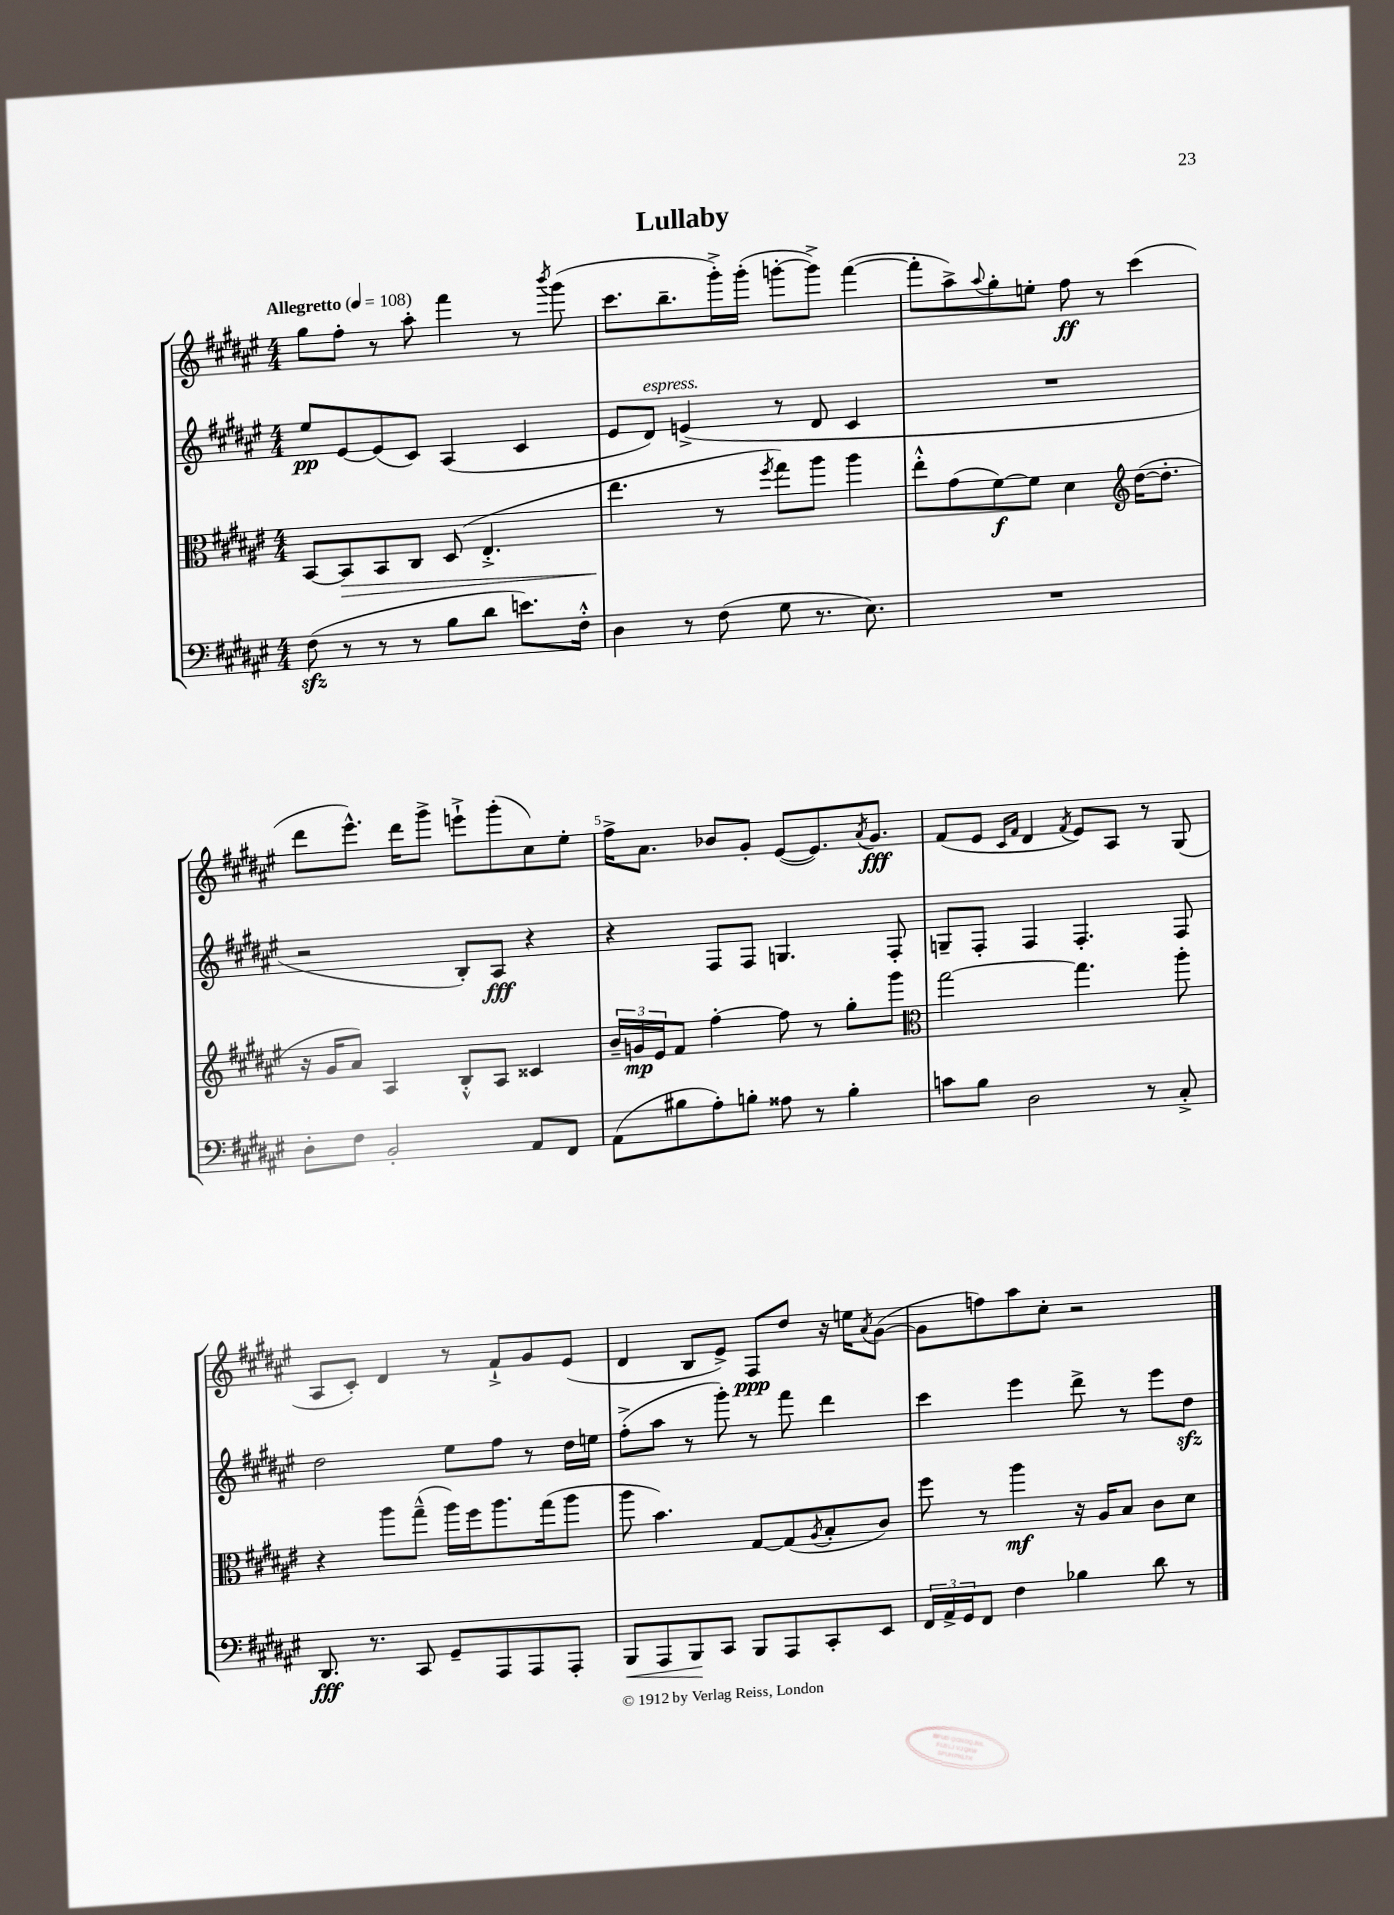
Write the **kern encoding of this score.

**kern	**dynam	**kern	**dynam	**kern	**dynam	**kern	**dynam
*part4	*part4	*part3	*part3	*part2	*part2	*part1	*part1
*staff4	*staff4	*staff3	*staff3	*staff2	*staff2	*staff1	*staff1
*clefF4	*	*clefC3	*	*clefG2	*	*clefG2	*
*k[f#c#g#d#a#e#]	*	*k[f#c#g#d#a#e#]	*	*k[f#c#g#d#a#e#]	*	*k[f#c#g#d#a#e#]	*
*M4/4	*	*M4/4	*	*M4/4	*	*M4/4	*
*MM108	*	*MM108	*	*MM108	*	*MM108	*
=1	=1	=1	=1	=1	=1	=1	=1
!	!	!	!	!	!	!LO:TX:a:B:t=Allegretto	!
(8F#zz\	.	[8BB/L	.	8ee#/L	pp	8gg#\L	.
!	!	!	!LO:HP:b	!	!	!	!
8r	.	8BB/]	>	[8e#/	.	8ff#'\J	.
8r	.	8BB/	.	(8e#/]	.	8r	.
8r	.	8C#/J	.	8c#/J)	.	8aa#'\	.
8B\L	.	(8D#/	.	(4A#/	.	4fff#\	.
8d#\J	.	4.E#'^/	.	.	.	.	.
8.en\L)	.	.	.	4c#/	.	8r	.
.	.	.	.	.	.	8qbbb/	.
.	.	.	.	.	.	(8ggg#\	.
16F#'^^\Jk	.	.	.	.	.	.	.
=2	=2	=2	=2	=2	=2	=2	=2
4D#\	.	4.ee#\	.	8e#/L	.	8.ccc#\L	.
!	!	!	!	!LO:TX:a:i:t=espress.	!	!	!
.	.	.	.	8d#/J)	.	.	.
.	.	.	.	.	.	8.bb~\	.
8r	.	.	.	(4en^/	.	.	.
(8F#\	.	8r	]	.	.	16ggg#'^\L)	.
.	.	.	.	.	.	(16ggg#'\JJ	.
.	.	8qff#/	.	.	.	.	.
8G#\	.	8gg#\L)	.	8r	.	[8gggn'\L	.
8.r	.	8aa#\J	.	8d#/	.	8ggg^\J])	.
.	.	4aa#\	.	4c#/	.	([4fff#\	.
8.E#\)	.	.	.	.	.	.	.
=3	=3	=3	=3	=3	=3	=3	=3
1r	.	8ee#'^^\L	.	1r	.	8fff#'\L]	.
.	.	(8g#\	.	.	.	8aa#^\)	.
.	.	.	.	.	.	8qqaa#/	.
.	.	[8f#\)	f	.	.	8gg#'\	.
.	.	8f#\J]	.	.	.	8een'\J	.
.	.	4d#\	.	.	.	8ff#\	ff
.	.	.	.	.	.	8r	.
*	*	*clefG2	*	*	*	*	*
.	.	([16dd#\KL	.	.	.	(4ccc#\	.
.	.	8.dd#'\J]	.	.	.	.	.
!!LO:LB:g=z
=4	=4	=4	=4	=4	=4	=4	=4
8D#'\L	.	16r	.	2r	.	8ddd#\L	.
.	.	16g#/KL	.	.	.	.	.
8F#\J	.	8a#/J)	.	.	.	8.eee#^^\J)	.
2BB'/	.	4A#/	.	.	.	.	.
.	.	.	.	.	.	16ddd#\KL	.
.	.	.	.	.	.	8ggg#^\J	.
.	.	8B'^^/L	.	8B'/L)	.	8eeen`^\L	.
.	.	8A#/J	.	8A#/J	fff	(8ggg#'\	.
8AA#/L	.	4c##X/	.	4r	.	8cc#\)	.
8FF#/J	.	.	.	.	.	8ee#'\J	.
=5	=5	=5	=5	=5	=5	=5	=5
(8AA#\L	.	24b~/LL	.	4r	.	16ff#^\KL	.
.	.	24gn/	mp	.	.	.	.
.	.	.	.	.	.	8.a#\J	.
.	.	24e#/J	.	.	.	.	.
8B#X\	.	8f#/J	.	.	.	.	.
8A#'\)	.	[4ff#'\	.	8F#/L	.	8b-X/L	.
8Bn'\J	.	.	.	8F#/J	.	8g#'/J	.
8A##X\	.	8ff#\]	.	4.Gn/	.	([8e#/L	.
8r	.	8r	.	.	.	8.e#/])	.
4B'\	.	8gg#'\L	.	.	.	.	.
.	.	.	.	.	.	8qa#/	.
.	.	.	.	.	.	8.g#/J	fff
.	.	8ggg#\J	.	8F#'/	.	.	.
=6	=6	=6	=6	=6	=6	=6	=6
*	*	*clefC3	*	*	*	*	*
8cn\L	.	[2gg#\	.	8Gn~/L	.	(8f#/L	.
8B\J	.	.	.	8F#'/J	.	8e#/J	.
.	.	.	.	.	.	16qqc#/LL	.
.	.	.	.	.	.	16qqf#/JJ	.
2D#\	.	.	.	4F#/	.	4d#/	.
.	.	.	.	.	.	8qf#/	.
.	.	4.gg#\]	.	4.F#'/	.	8e#/L)	.
.	.	.	.	.	.	8A#/J	.
8r	.	.	.	.	.	8r	.
8C#'^/	.	8aa#'\	.	8F#/	.	(8G#/	.
!!LO:LB:g=z
=7	=7	=7	=7	=7	=7	=7	=7
8.DD#/	fff	4r	.	2dd#\	.	8A#/L	.
.	.	.	.	.	.	8c#'/J)	.
8.r	.	.	.	.	.	.	.
.	.	8aa#\L	.	.	.	4d#/	.
8CC#/	.	(8gg#~^^\J	.	.	.	.	.
8GG#~/L	.	16aa#\LL)	.	8ee#\L	.	8r	.
.	.	16ff#\J	.	.	.	.	.
8AAA#/	.	8.aa#\	.	8ff#\J	.	8f#`^/L	.
8AAA#/	.	.	.	8r	.	8g#/	.
.	.	(16gg#\k	.	.	.	.	.
8AAA#'/J	.	8aa#\J	.	16dd#\LL	.	(8e#/J	.
.	.	.	.	16een\JJ	.	.	.
=8	=8	=8	=8	=8	=8	=8	=8
!	!LO:HP:b	!	!	!	!	!	!
8BBB/L	<	8aa#\	.	(8ff#'^\L	.	4d#/	.
8AAA#/	.	4.b\)	.	8aa#\J	.	.	.
8BBB/	.	.	.	8r	.	8B/L	.
8CC#/J	[	.	.	8ggg#'\)	.	8e#^/J)	.
8BBB/L	.	[8G#/L	.	8r	.	8F#/L	ppp
8AAA#/	.	(8G#/]	.	8fff#\	.	8dd#/J	.
.	.	8qA#/	.	.	.	.	.
8CC#'/	.	8B'/	.	4ddd#\	.	16r	.
.	.	.	.	.	.	16een\KL	.
.	.	.	.	.	.	8qa#/	.
8EE#/J	.	8c#/J)	.	.	.	([8g#\J	.
=9	=9	=9	=9	=9	=9	=9	=9
24FF#/LL	.	8ff#\	.	4ccc#\	.	8g#\L]	.
24AA#^/	.	.	.	.	.	.	.
24GG#/J	.	.	.	.	.	.	.
8FF#/J	.	8r	.	.	.	8ffn\)	.
4F#\	.	4aa#\	mf	4eee#\	.	8aa#\	.
.	.	.	.	.	.	8cc#'\J	.
4B-X\	.	16r	.	8ddd#^\	.	2r	.
.	.	16A#/KL	.	.	.	.	.
.	.	8B/J	.	8r	.	.	.
8d#\	.	8c#\L	.	8eee#\L	.	.	.
8r	.	8d#\J	.	8dd#zz\J	.	.	.
==	==	==	==	==	==	==	==
*-	*-	*-	*-	*-	*-	*-	*-
